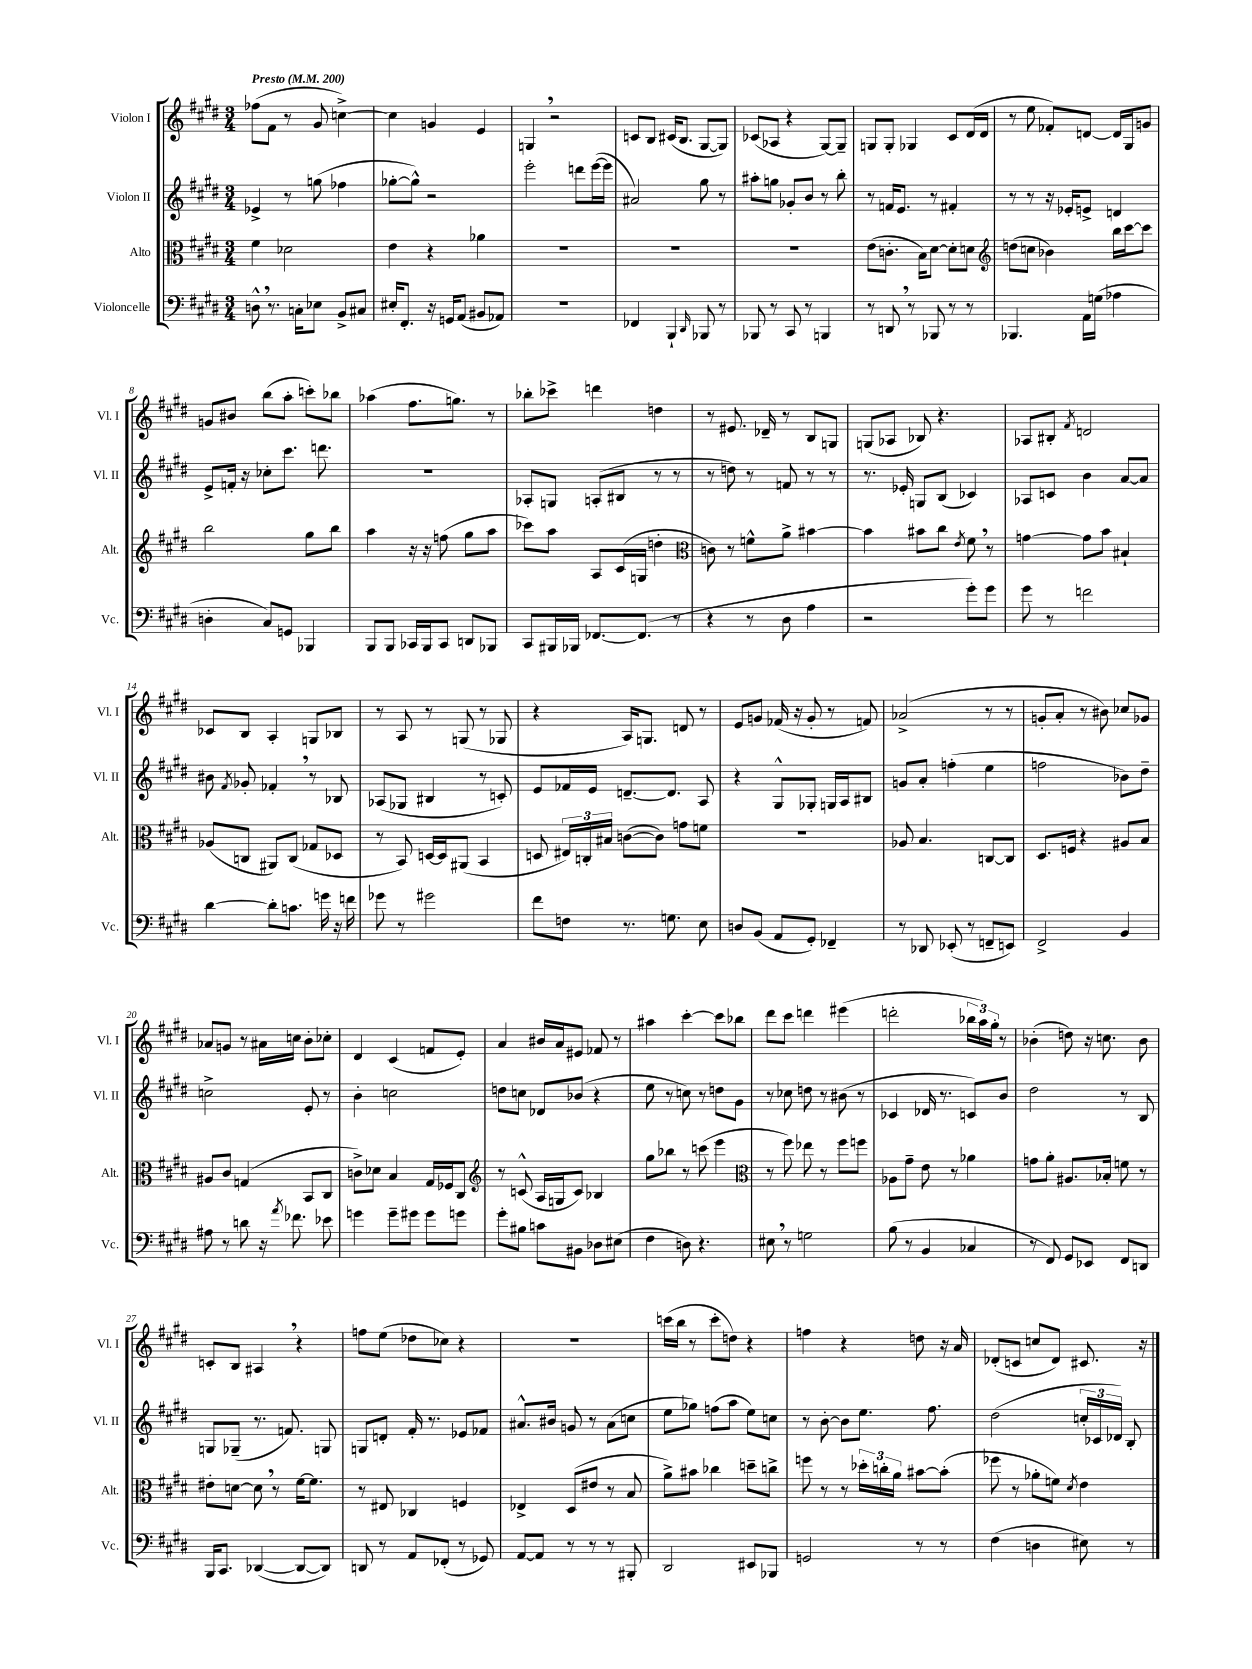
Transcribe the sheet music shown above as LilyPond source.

<<
\new StaffGroup <<
\new Staff = "s0" \with { instrumentName = "Violon I" shortInstrumentName = "Vl. I" } {
    \clef treble \key e \major \numericTimeSignature \time 3/4 \tempo "Presto" 4 = 200
    \autoBeamOff fes''8[( fis'8] r8 gis'8 c''4~->) |
    c''4 g'4 e'4 |
    g4 \breathe r2 |
    c'8[ b8] cis'16[( b8.] gis8[~ gis8]) |
    ces'8[( aes8] r4 gis8[~) gis8]-- |
    g8[ g8]-. ges4 cis'8[ dis'16( dis'16] |
    r8 e''8 fes'8[-.) d'8]~ d'16[ gis16 g'8] |
    g'8[ bis'8] b''8[( a''8]-. c'''8[-.) bes''8] |
    aes''4( fis''8.[ g''8.]) r8 |
    bes''8[-. ces'''8]-> d'''4 d''4 |
    r8 eis'8. des'16-- r8 b8[ g8] |
    g8[( aes8] bes8) r4. |
    aes8[ bis8]-. \acciaccatura { fis'8 } d'2 |
    ces'8[ b8] a4-. g8[ bes8] |
    r8 a8 r8 g8( r8 ges8 |
    r4 a16[) g8.] d'8 r8 |
    e'8[ g'8] fes'16( r16 g'8-. r8 f'8) |
    aes'2->( r8 r8 |
    g'8[-. a'8]-. r8 bis'8) ces''8[ ges'8] |
    aes'8[ g'8] r8 ais'16[ c''16] b'8[-. ces''8]-. |
    dis'4 cis'4( f'8[ e'8]-.) |
    a'4 bis'16[ a'16 eis'8] fes'8 r8 |
    ais''4 cis'''4~-. cis'''8[ bes''8] |
    dis'''8[ cis'''8] d'''4 eis'''4( |
    d'''2-. \tuplet 3/2 { bes''16[ a''16) gis''16]-. } r8 |
    bes'4-.( d''8) r16 c''8. bes'8 |
    c'8[-. b8] ais4 \breathe r4 |
    f''8[ e''8]( des''8[ ces''8]) r4 |
    R2. |
    c'''16[( b''16] r8 c'''8[-. d''8]) r4 |
    f''4 r4 d''8 r16 a'16 |
    des'8[-.( c'8] c''8[ des'8]) cis'8. r16 \bar "|." |
}
\new Staff = "s1" \with { instrumentName = "Violon II" shortInstrumentName = "Vl. II" } {
    \clef treble \key e \major \numericTimeSignature \time 3/4
    \autoBeamOff ees'4-> r8 g''8( fes''4 |
    ges''8[~-. ges''8]-^) r2 |
    e'''2-. d'''8[ e'''16~( e'''16] |
    ais'2) gis''8 r8 |
    ais''8[-. g''8] ges'8[-. b'8] r8 b''8-. |
    r8 f'16[ e'8.] r8 fis'4-. |
    r8 r8 r16 ees'16[-. e'8]-> d'4 |
    e'8[-> f'16]-. r16 ces''8[-. cis'''8.] d'''8. |
    R2. |
    aes8[-. g8] a8[-.( bis8] r8 r8 |
    r8 d''8) r8 f'8 r8 r8 |
    r8. ees'16-. g8[ b8]( ces'4) |
    aes8[ c'8] b'4 a'8[~ a'8] |
    bis'8 \acciaccatura { fis'8 } ges'8-. fes'4-. \breathe r8 bes8 |
    aes8[( ges8] bis4 r8 c'8-.) |
    e'8[ fes'16 e'16] d'8.[~-- d'8.] a8 |
    r4 gis8[-^ ges8]-. g16[ a16 bis8] |
    g'8[ a'8]-. f''4-.( e''4 |
    f''2 bes'8[) dis''8]-- |
    c''2-> e'8-. r8 |
    b'4-. c''2 |
    d''8[ c''8] des'8[ bes'8]( r4 |
    e''8 r8 c''8) r8 d''8[ gis'8] |
    r8 ces''8 d''8 r8 bis'8( r8 |
    ces'4 des'16 r8. c'8[) b'8] |
    dis''2 r8 b8 |
    g8[ ges8]--( r8. f'8.) g8 |
    g8[ d'8]-. fis'16-. r8. ees'8[ fes'8] |
    ais'8.[-^ bis'16] g'8 r8 ais'8[( c''8] |
    e''8[ ges''8]) f''8[( a''8] e''8[) c''8] |
    r8 b'8~-. b'8[ e''8.] fis''8. |
    dis''2( \tuplet 3/2 { c''16[-. ces'16 des'16]) } b8-. \bar "|." |
}
\new Staff = "s2" \with { instrumentName = "Alto" shortInstrumentName = "Alt." } {
    \clef alto \key e \major \numericTimeSignature \time 3/4
    \autoBeamOff fis'4 des'2 |
    e'4 r4 aes'4 |
    R2. |
    R2. |
    R2. |
    e'8[( c'8.]-. b16[) dis'8]~ dis'8[-. d'8] |
    \clef treble d''8[( c''8] bes'4) b''16[ cis'''16~ cis'''8] |
    b''2 gis''8[ b''8] |
    a''4 r16 r16 f''8( gis''8[ a''8] |
    ces'''8[) a''8] a8[ cis'16( g16] d''4-. |
    \clef alto c'8) r8 f'8[-^ a'8]-> bis'4~ |
    bis'4 bis'8[ cis''8] \acciaccatura { e'8 } fis'8 \breathe r8 |
    g'4~ g'8[ b'8] bis4-! |
    aes8[( c8] ais,8[) c8]( ges8[ des8] |
    r8 b,8) d16[~ d16 ais,8]( b,4 |
    d8 \tuplet 3/2 { eis16[) c16-. bis16] } c'8[~( c'8]) g'8[ f'8] |
    R2. |
    aes8 b4. c8[~ c8] |
    dis8.[ f16] r4 ais8[ b8] |
    ais8[ cis'8] g4( b,8[ cis8] |
    c'8[->) des'8] b4 gis16[ fes16 cis8] |
    \clef treble r8 c'8-^( a16[ g16 c'8]) bes4 |
    gis''8[ bes''8] r8 c'''8( e'''4 |
    \clef alto r8 fis''8) ees''8 r8 fis''8[ f''8] |
    aes8[ gis'8]-- e'8 r8 aes'4 |
    g'8[ a'8]-. ais8.[ bes16]-. f'8 r8 |
    eis'8[-. d'8]~ d'8 \breathe r8 fis'16[~ fis'8.] |
    r8 eis8 ces4 f4 |
    ees4-> dis8[( eis'8] r8 b8 |
    a'8[->) bis'8] ces''4 d''8[-- c''8]-> |
    f''8 r8 r8 \tuplet 3/2 { des''16[-. c''16-. a'16] } bis'8[~ bis'8]-.( |
    fes''8 r8 aes'8[-. f'8]) \acciaccatura { dis'8 } e'4 \bar "|." |
}
\new Staff = "s3" \with { instrumentName = "Violoncelle" shortInstrumentName = "Vc." } {
    \clef bass \key e \major \numericTimeSignature \time 3/4
    \autoBeamOff d8-^ \breathe r8. c16[-. ees8] b,8[-> cis8] |
    eis16[-. fis,8.]-. r16 g,16[ a,8]( bis,8[ aes,8]) |
    R2. |
    fes,4 b,,4-! \grace { dis,16 } bes,,8 r8 |
    bes,,8 r8 cis,8 r8 b,,4 |
    r8 d,8 \breathe r8 bes,,8 r8 r8 |
    bes,,4. a,16[ g16]( aes4 |
    d4-. cis8[) g,8] bes,,4 |
    b,,8[ b,,8] ces,16[ b,,16 ces,8] d,8[ bes,,8] |
    cis,8[ bis,,16 bes,,16] fes,8.[~ fes,8.]( r8 |
    r4 r8 dis8 a4 |
    r2 gis'8[-.) gis'8] |
    gis'8 r8 f'2 |
    dis'4~ dis'8[-. c'8.] g'16 r16 f'16 |
    ges'8 r8 gis'2 |
    fis'8[ f8] r8. g8. e8 |
    d8[ b,8]( a,8[ gis,8]-.) fes,4-- |
    r8 des,8 ees,8-.( r8 f,8[-- e,8]) |
    fis,2-> b,4 |
    ais8 r8 d'8 r16 \acciaccatura { a'8 } fes'8. ees'8 |
    g'4 g'8[-- gis'8] gis'8[ g'8] |
    gis'8[-. bis8] c'8[ bis,8] des8[ eis8]( |
    fis4 d8) r4. |
    eis8 \breathe r8 g2 |
    b8( r8 b,4 ces4 |
    r8 fis,8) gis,8[ ees,8] fis,8[ d,8] |
    b,,16[ cis,8.] des,4~( des,8[~ des,8]) |
    d,8 r8 a,8[ fes,8]-.( r8 ges,8) |
    a,8[~ a,8] r8 r8 r8 bis,,8-. |
    dis,2 eis,8[ bes,,8] |
    g,2 r8 r8 |
    fis4( d4 eis8) r8 \bar "|." |
}
>>
>>
